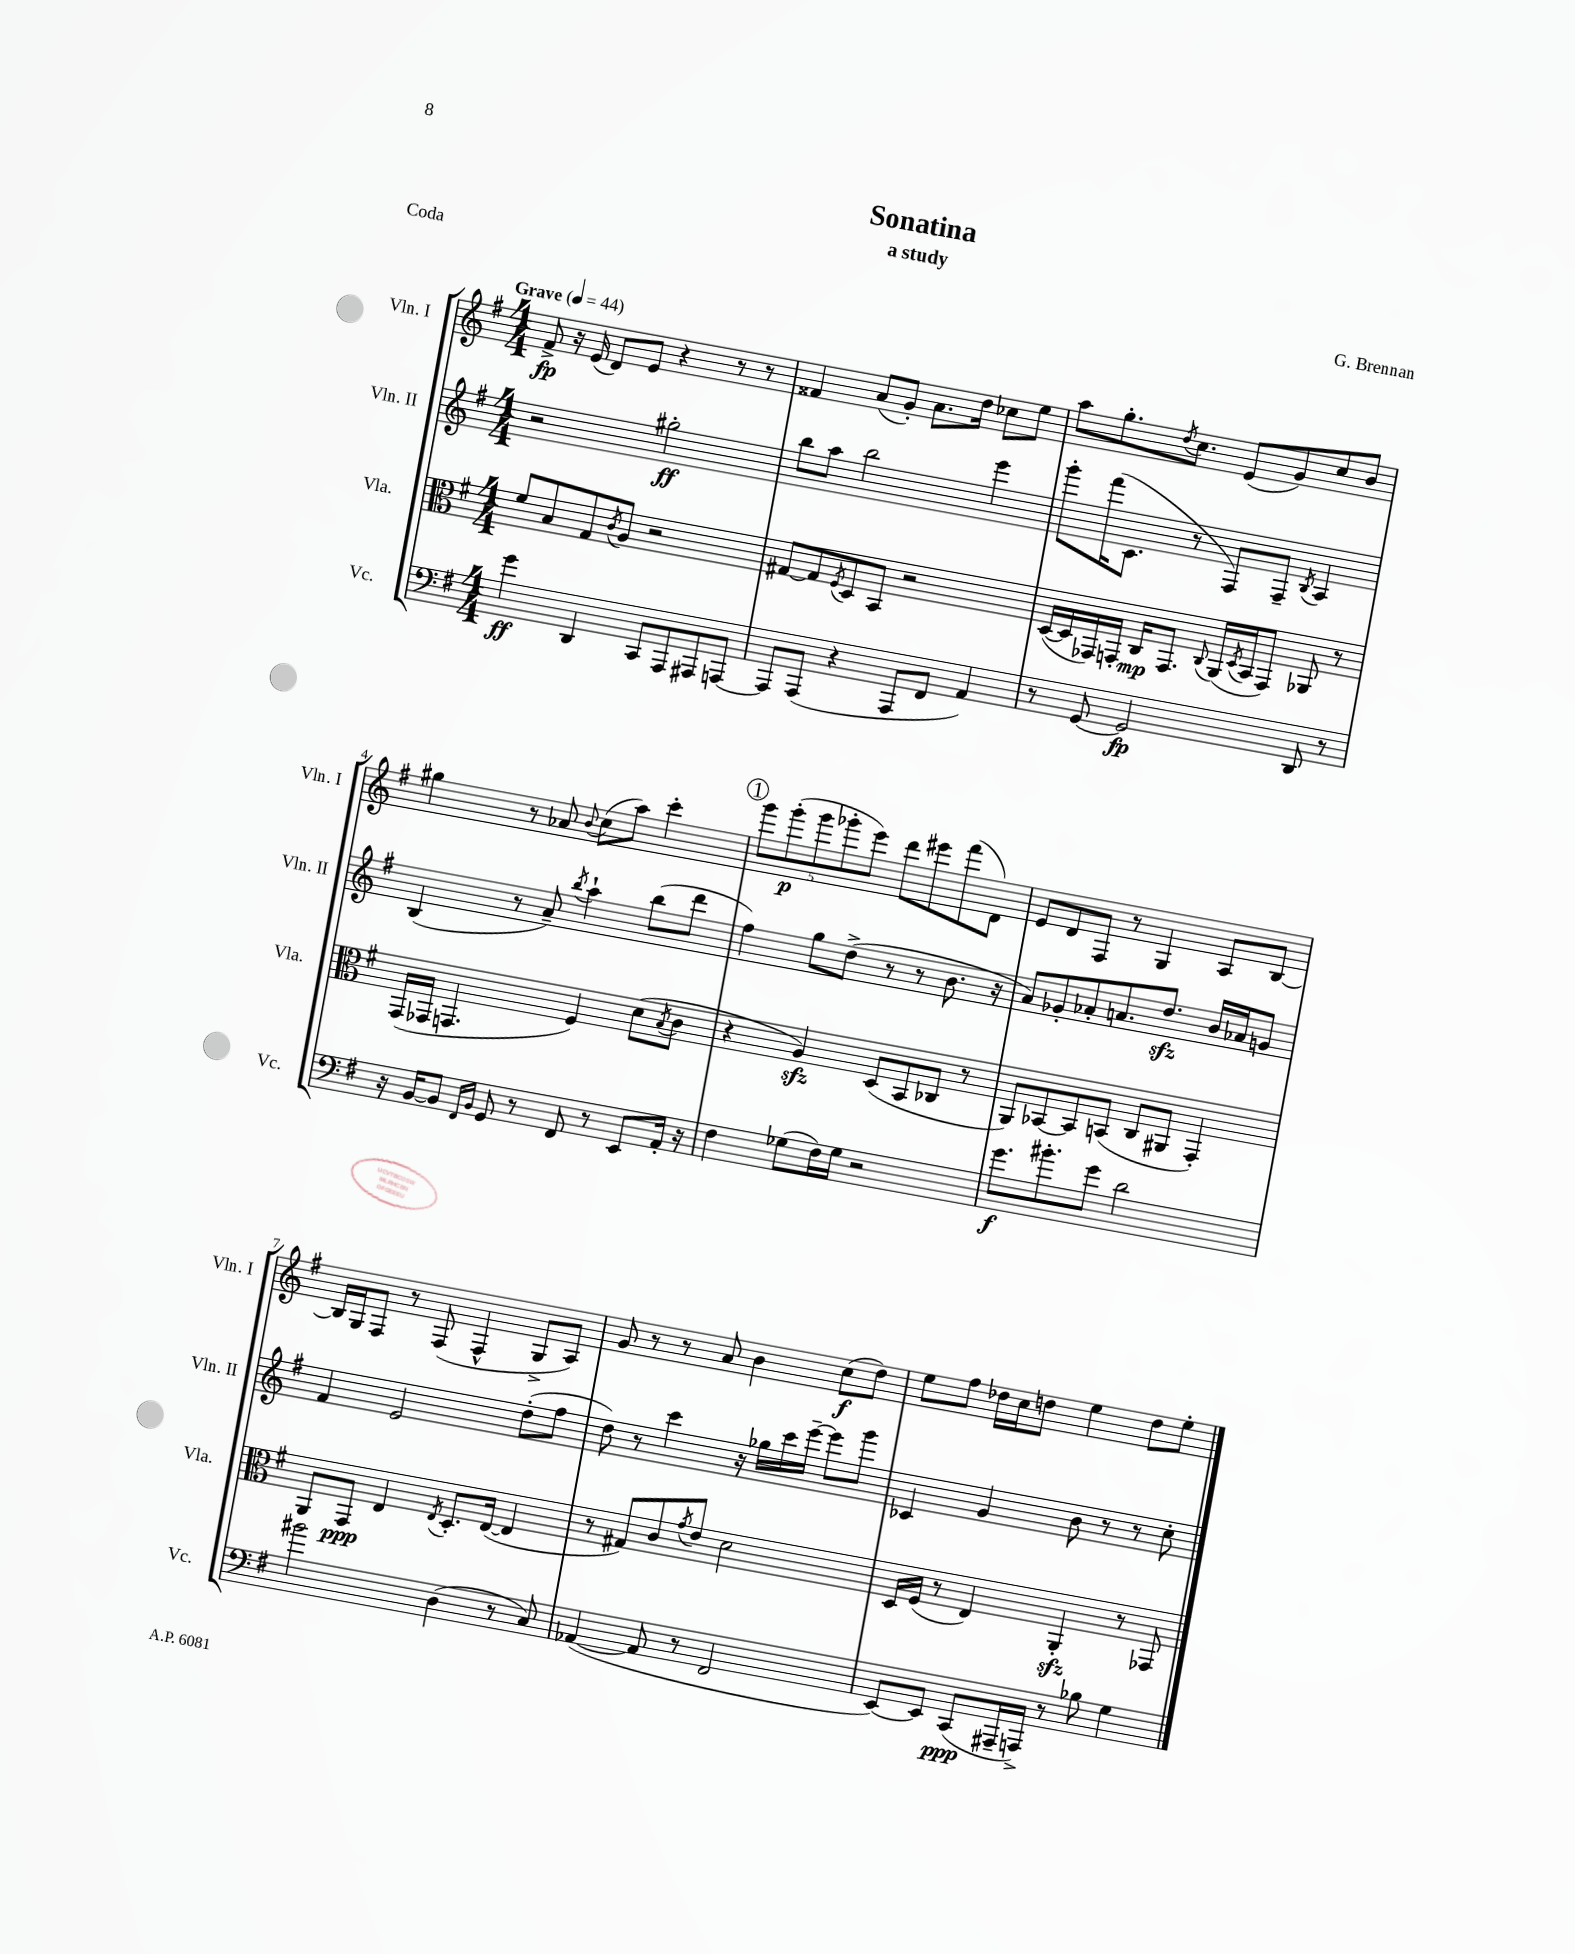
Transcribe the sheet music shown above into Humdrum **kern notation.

**kern	**kern	**kern	**kern
*staff4	*staff3	*staff2	*staff1
*clefF4	*clefC3	*clefG2	*clefG2
*k[f#]	*k[f#]	*k[f#]	*k[f#]
*M4/4	*M4/4	*M4/4	*M4/4
*MM44	*MM44	*MM44	*MM44
4g	8f#	2r	8f#^
.	8B	.	16r
.	.	.	(16e
4DD	8G	.	8d)
.	8qc	.	.
.	8A	.	8e
8CC	2r	2gg#'	4r
8AAA	.	.	.
8AAA#	.	.	8r
[8AAA	.	.	8r
=	=	=	=
8AAA]	[8G#	8bb	4f##
(8AAA	8G#]	8aa	.
.	8qF#	.	.
4r	8D	2bb	(8a
.	8BB	.	8g')
8AAA	2r	.	8.a
8FF#	.	.	.
.	.	.	16dd
4AA)	.	4eee	8cc-
.	.	.	8ee
=	=	=	=
8r	([16D	8ggg'	8aa
.	16D]	.	.
[8GG	16GG-)	(16fff#	8.gg'
.	16GG'	8.c	.
2GG]	16C	.	.
.	.	.	8qdd
.	8.GG	.	8.cc
.	.	8r	.
.	8qqC	.	.
.	(16AA	8F#)	(8e
.	8qD	.	.
.	16BB	.	.
.	8GG)	8F#~	8g)
.	.	8qB	.
8DD	8AA-	4A	8cc
8r	8r	.	8b
=	=	=	=
16r	(16GG	(4B	4gg#
[16BB	16GG-	.	.
8BB]	4.GG	.	.
16qqFF#	.	.	.
16qqBB	.	.	.
8GG	.	8r	8r
8r	.	8a~)	8a-
.	.	8qbb	8qqb
8FF#	4F#)	4aa`	(8cc
8r	.	.	8aa)
8EE	(8d	(8bb	4ccc'
.	8qB	.	.
16AA'	8c	8ddd	.
16r	.	.	.
=	=	=	=
4F#	4r	4ff#)	10ggg
.	.	.	(10ggg'
.	.	.	10ggg
(8G-	4A)	8gg	.
.	.	.	10ggg-'
16F#)	.	(8dd^	.
.	.	.	10eee)
16G-	.	.	.
2r	(8D	8r	8ddd
.	8BB	8r	8eee#
.	8C-	8.b	(8fff#
.	8r	.	8d)
.	.	16r	.
=	=	=	=
8.g	8AA)	8a)	8e
.	[8BB-	8g-'	8d
8.b#'	.	.	.
.	8BB-]	8a-'	8F#
8g	(8BB	8.a	8r
2d	8C	.	4G
.	.	8.dd	.
.	8AA#	.	.
.	4GG')	16b	8A
.	.	16a-	.
.	.	8g	[8B
=	=	=	=
2b#	8AA	4f#	16B]
.	.	.	16G
.	8GG	.	8F#
.	4E	2e	8r
.	.	.	(8F#
.	8qE	.	.
(4D	8.D'	.	4F#^^
.	([16E	.	.
8r	4E]	(8dd'	8G^
8C)	.	8ff#	8A)
=	=	=	=
([4AA-	8r	8dd)	8g
.	8G#)	8r	8r
8AA-]	8c	4ccc	8r
.	8qg	.	.
8r	8e	.	8a
2FF#	2d	16r	4b
.	.	16gg-	.
.	.	16ccc	.
.	.	[16eee~	.
.	.	8eee]	(8cc
.	.	8ggg	8dd)
=	=	=	=
[8EE)	16D	4c-	8ee
.	(16F#	.	.
8EE]	8r	.	8ff#
(8CC	4E)	4g	16dd-
.	.	.	16cc
16AAA#~	.	.	8dd
16AAA^)	.	.	.
8r	4AA'	8b	4ee
8B-	.	8r	.
4G	8r	8r	8dd
.	8GG-	8cc'	8ee'
==	==	==	==
*-	*-	*-	*-
